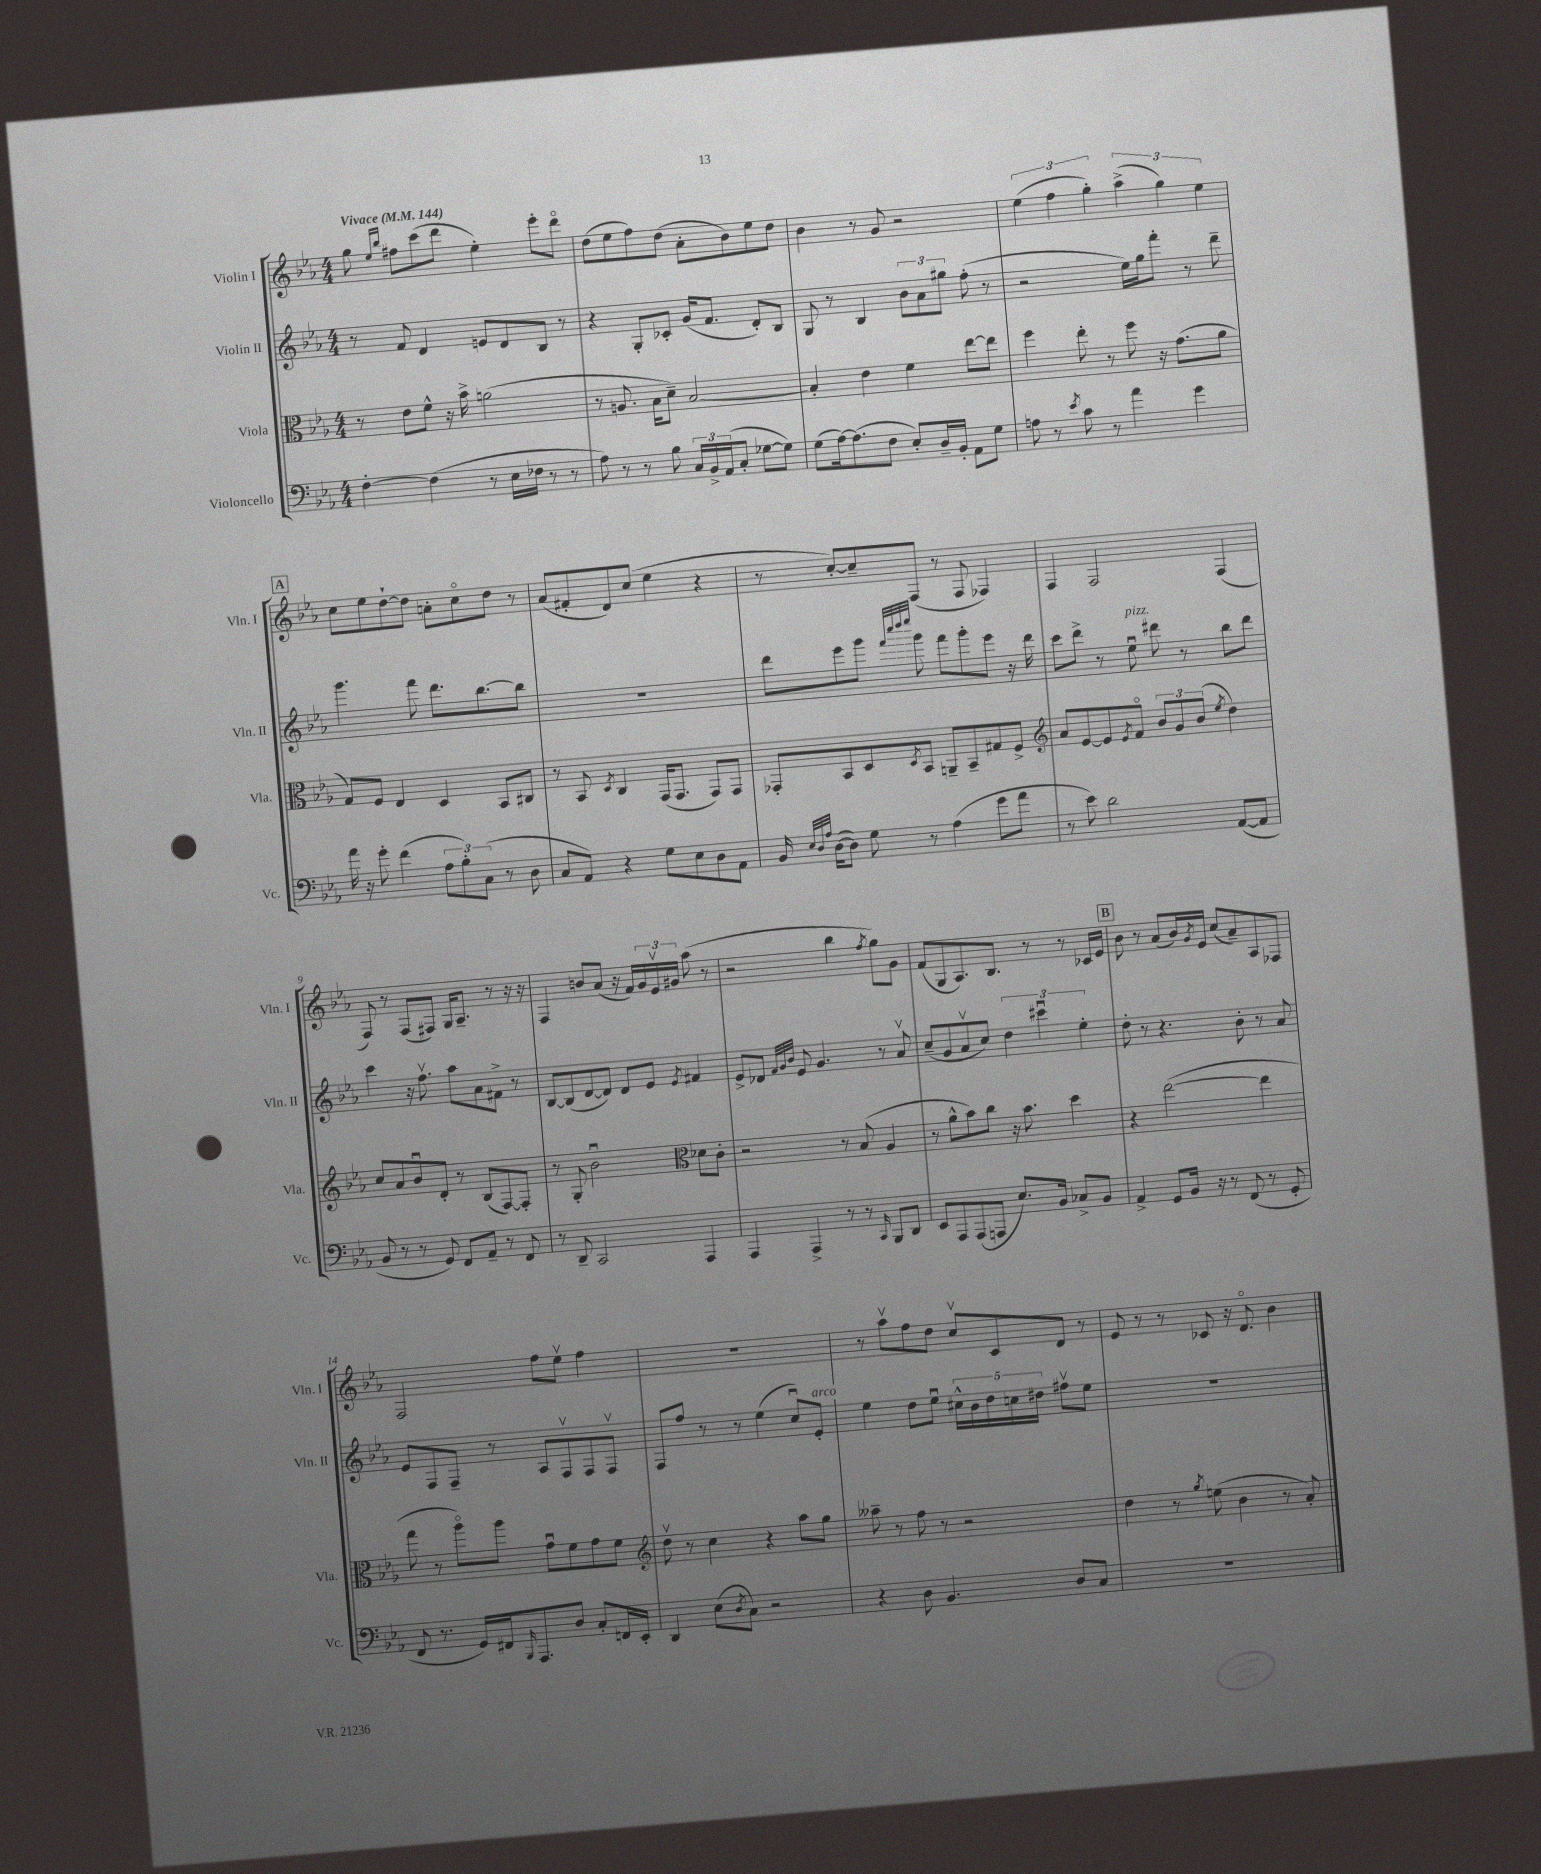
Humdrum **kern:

**kern	**kern	**kern	**kern
*part4	*part3	*part2	*part1
*staff4	*staff3	*staff2	*staff1
*I"Violoncello	*I"Viola	*I"Violin II	*I"Violin I
*I'Vc.	*I'Vla.	*I'Vln. II	*I'Vln. I
*clefF4	*clefC3	*clefG2	*clefG2
*k[b-e-a-]	*k[b-e-a-]	*k[b-e-a-]	*k[b-e-a-]
*M4/4	*M4/4	*M4/4	*M4/4
*MM144	*MM144	*MM144	*MM144
=1	=1	=1	=1
!	!	!	!LO:TX:a:B:t=Vivace
[4F'\	8r	8r	8gg\
.	.	.	16qqee-/LL
.	.	.	16qqbb-/JJ
.	8e-\L	8f/	8ff#X\L
(4F\]	8f^^\J	4d/	(8ccc\
.	16r	.	8ddd\J
.	16b-^\	.	.
8r	(2an\	8en/L	4ee-'\)
16E-\LL	.	8d/	.
16F-X\JJ	.	.	.
8r	.	8B-/J	8eee-'\L
8r	.	8r	8ddd\J
=2	=2	=2	=2
8A-\)	8r	4r	(8dd\L
8r	8.An/	.	8ee-\
8r	.	8G'/L	8ff\)
.	16B-\KL	.	.
8B-\	8d~\J)	8c-X'/J	(8dd\J
24C/LL	[2B-/	(16g/KL	8a-'\L
24BB-^/	.	.	.
.	.	8.f/J	.
(24AA-/J	.	.	.
8C'/J	.	.	8b-\)
[8G-X\L	.	8d'/L)	8ee-\
8G-\J])	.	8B-/J	8dd\J
=3	=3	=3	=3
(8G\L	4B-'/]	8G/	4b-\
[16A-\k)	.	8r	.
(8.A-\]	.	.	.
.	4e-\	4B-/	8r
8F\J	.	.	8g/
8E-'/L)	4f\	12b-\L	2r
.	.	12a-\	.
16D~/L	.	.	.
.	.	12gg#X\J	.
16BB-'/JJ	.	.	.
8AA-\L	[8ee-\L	(8ff'\	.
8G\J	8ee-\J]	8r	.
=4	=4	=4	=4
8An\	4ff\	2r	(6ee-\
8r	.	.	.
.	.	.	6ff\
8qe-/	.	.	.
8c\	8ee-'\	.	.
.	.	.	6gg'\)
8r	8r	.	.
4a-\	8ff\	16ee-\LL)	(6aa-^\
.	.	16gg\J	.
.	16r	8fff'\J	.
.	.	.	6gg\)
.	(8.g\L	.	.
4g\	.	8r	.
.	.	.	6ee-\
.	8a-\J	8ddd~\	.
!!LO:LB:g=z
!!LO:REH:place=s1:t=A
=5	=5	=5	=5
16a-\	8G/L)	4.ggg\	8cc\L
16r	.	.	.
8g'\	8F/J	.	8ee-\
(4f\	4E-/	.	[8dd`\
.	.	8fff\	8dd\J]
12A-\L	4D/	8.ddd\L	8an'\L
12B-'\)	.	.	.
.	.	.	8cc\
(12C\J	.	.	.
.	.	[8.bb-\	.
8r	8BB-/L	.	8dd\J
8D\	8C#X/J	8bb-\J]	8r
=6	=6	=6	=6
8C/L	8r	1r	(8a-/L
8AA-/J)	8BB-/	.	8f#X'/
.	8qD/	.	.
4r	4C/	.	8d/)
.	.	.	(8cc/J
8G\L	(16GG/KL	.	4ee-\
.	8.GG/J	.	.
8E-\	.	.	.
8D\	8GG/L)	.	4r
8AA-\J	8GG/J	.	.
=7	=7	=7	=7
16BB-/	8GG-X'/L	8ddd\L	8r
32qqE-/LLL	.	.	.
32qqD/	.	.	.
32qqA-/JJJ	.	.	.
([16D\KL	.	.	.
8D\J])	8BB-/	8eee-\	[8cc'/L)
8G\	8D/	8ggg\J	8cc~/]
.	.	32qqfff/LLL	.
.	.	32qqcccc/	.
.	.	32qqdddd/	.
.	8qD/	32qqeeee-/JJJ	.
8r	8BB-/J	8ggg\	(8F/J
(4A-\	8AAn~/L	8fff\L	8r
.	8BB-~/	8ggg'\	8F/
8g\L	8G#X/	8eee-\J	4F-X/)
8a-\J	8F^/J	16r	.
.	.	16ddd\	.
=8	=8	=8	=8
*	*clefG2	*	*
8r	8a-/L	8ccc\L	4F/
8e-\)	[8e-/	8ddd^\J	.
2d\	8e-/]	8r	2F/
.	8qe-/	.	.
!	!	!LO:TX:a:i:t=pizz.	!
.	8f/J	8ee-u\	.
.	12b-/L	8ddd#X\	.
.	12g/	.	.
.	.	8r	.
.	(12b-/J	.	.
.	8qee-/	.	.
([8AA-/L	4dd\)	8bb-\L	(4F/
8AA-/J]	.	8ddd#\J	.
!!LO:LB:g=z
=9	=9	=9	=9
8BB-/	8cc/L	4ccc\	8F/)
8r	8a-/	.	8r
8r	8b-u/	16r	(8F/L
.	.	8.ffv\	.
8GG/)	8d'/J	.	8F#X/J)
8FF/L	8r	8aa-\L	16G/KL
.	.	.	8.A-~/J
8AA-~/J	(8B-/L	8a-\	.
8r	[8F/)	8f#X^\J	8r
8FF/	8F'/J]	8r	16r
.	.	.	16r
=10	=10	=10	=10
8r	8r	[8B-/L	4F/
8DD~/	8G'/	(8B-/]	.
2CC/	2b-u\	[8d/	8bn/L
.	.	8d/J])	(8a-/J
.	.	8d/L	16r
.	.	.	16f/LL)
.	.	8e-/J	24g/
.	.	.	24e-v/
.	.	.	24g#X/JJ
*	*clefC3	*	*
.	.	8qe-/	.
4AAA-/	8d-X\L	4f#X/	(8aa-\
.	8c'\J	.	8r
=11	=11	=11	=11
4AAA-/	2r	8e-^/L	2r
.	.	8d-X/J	.
.	.	32qqf/LLL	.
.	.	32qqg/	.
.	.	32qqb-/JJJ	.
4AAA-^/	.	8e-/	.
.	.	4.g/	.
8r	8r	.	4bb-\
8r	(8B-/	.	.
16qqCC/	.	.	8qff/
8BBB-/L	4A-/	8r	8gg\L)
8DD/J	.	8a-v/	8g\J
=12	=12	=12	=12
8EE-/L	8r	(8cc~/L	(8f/L
8AAA-/	8a-^^\L	8g/	8G/
(8AAA-/	8b-\)	8a-v/	8.A-/)
8AAAn/J	8cc\J	8cc/J)	.
.	.	.	8.B-/J
8.E-/L)	16r	6dd\	.
.	8.b-\	.	.
.	.	.	8r
.	.	6ccc#Xu\	.
16BB-/Jk	.	.	.
8C-X^/L	4dd\	.	8r
.	.	6ee-'\	.
8BB-/J	.	.	16c-X/LL
.	.	.	16e-/JJ
!!LO:REH:place=s1:t=B
=13	=13	=13	=13
4AA-^/	4r	8dd'\	8b-\
.	.	8r	8r
8GG/L	([2ee-\	4.r	(8a-/L
16BB-/Jk	.	.	16b-/L)
.	.	.	8qg/
16r	.	.	16e-/JJ
8r	.	.	(8cc/L
(8FF/	.	8b-'\	8a-~/)
8r	4ee-\]	8r	8A-/
8GG'/	.	8a-/	8F-X/J
!!LO:LB:g=z
=14	=14	=14	=14
8FF/	8gg\	8e-/L	2F/
8.r	8r	8F/	.
.	8aa-\L)	8F~/J	.
16GG/LL)	.	.	.
16FF#X/J	8aa-\J	8r	.
16qqBBB-/	.	.	.
8.AAA-/	.	.	.
.	8gu\L	8A-/L	8ff\L
8D/J	8f\	8Fv/	8ee-v\J
8C'/L	8g\	8F/	4ff\
16FFn/L	8f\J	8Fv/J	.
16EE-'/JJ	.	.	.
=15	=15	=15	=15
*	*clefG2	*	*
4DD/	8ddv\	8F/L	1r
.	8r	8ff/J	.
(8E-\L	4cc\	8r	.
8qD/	.	.	.
8C\J)	.	8r	.
2r	4r	(4ee-\	.
.	8aa-\L	8ccu/L)	.
!	!	!LO:TX:a:i:t=arco	!
.	8gg\J	8e-'/J	.
=16	=16	=16	=16
4r	8aa--X~\	4ee-\	8r
.	8r	.	8aa-v\L
8D\	8ff\	8dd\L	8ff\
4.BB-/	8r	8ee-u\J	8dd\J
.	2r	20cc#X^^\LL	8ccv/L
.	.	20b-\	.
.	.	20dd\	.
.	.	.	8c/
.	.	20ccn\	.
.	.	20dd#X\JJ	.
8D/L	.	8ff#Xv\L	8d/J
8C/J	.	8ee-\J	8r
=17	=17	=17	=17
1r	4dd\	1r	8e-/
.	.	.	8r
.	8r	.	8r
.	8qgg/	.	.
.	(8een\	.	8c-X/
.	4b-\	.	16r
.	.	.	8.d/
.	8r	.	4b-\
.	8a-'/)	.	.
==	==	==	==
*-	*-	*-	*-
